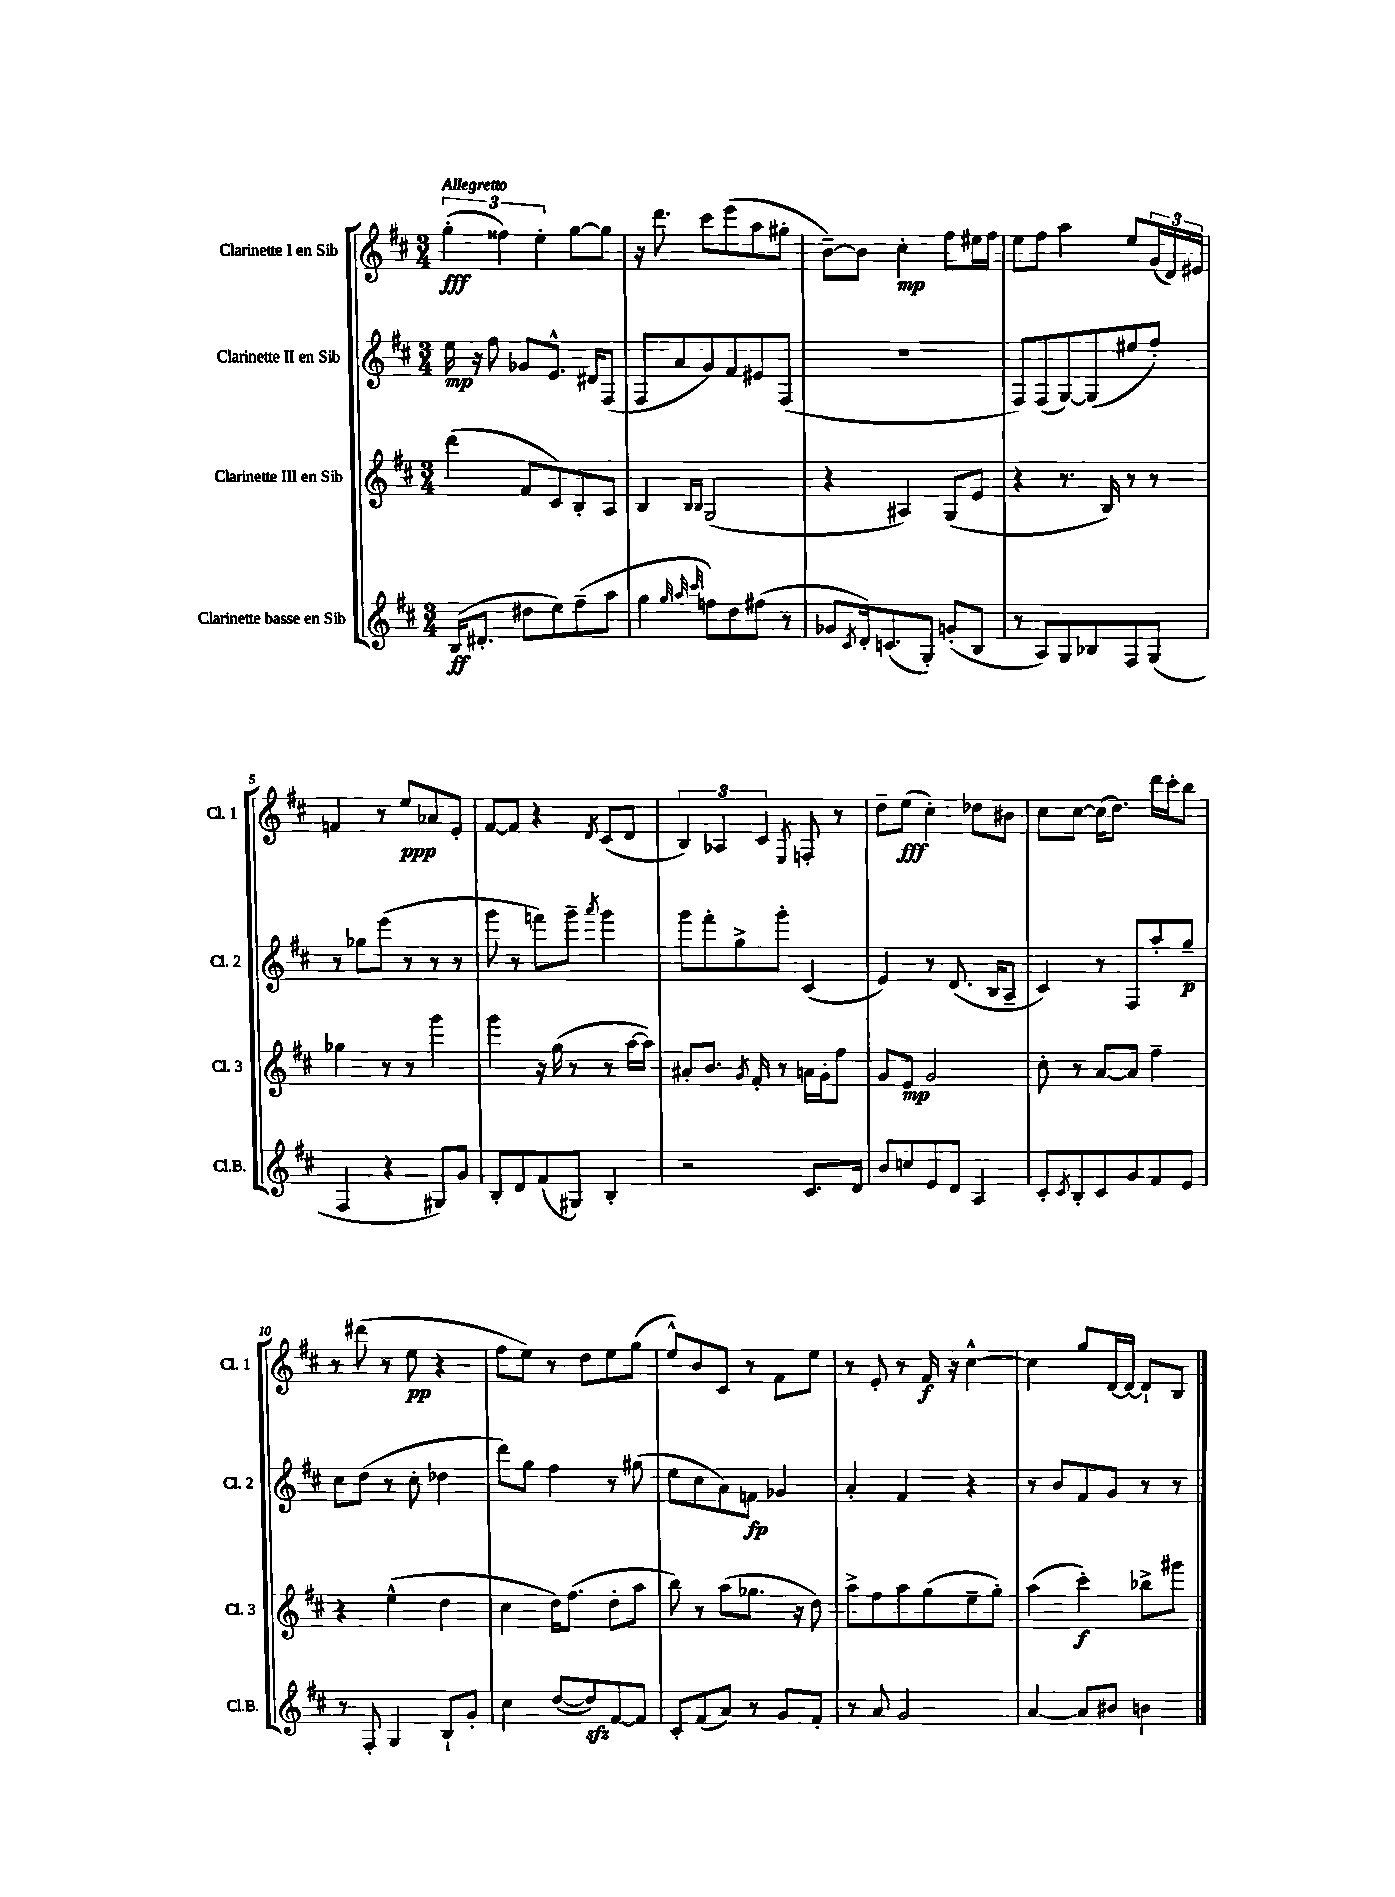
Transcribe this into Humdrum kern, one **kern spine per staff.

**kern	**kern	**kern	**kern
*staff4	*staff3	*staff2	*staff1
*clefG2	*clefG2	*clefG2	*clefG2
*k[f#c#]	*k[f#c#]	*k[f#c#]	*k[f#c#]
*M3/4	*M3/4	*M3/4	*M3/4
(16B	(4ddd	16ee	(6gg'
8.d#'	.	16r	.
.	.	8ff#	.
.	.	.	6ff##)
8dd#	8f#	8g-	.
.	.	.	6ee'
8ee)	8c#)	8.e^^	.
(8ff#~	8B'	.	[8gg
.	.	16d#	.
8aa	8A	(8F#	8gg]
=	=	=	=
4gg	4B	8F#	16r
.	.	.	8.ddd
.	.	8a	.
32qqgg	.	.	.
32qqaa	16qqB	.	.
32qqccc#	16qqB	.	.
8ff)	(2G	8g)	8ccc#
8dd	.	8f#	(8eee
(8ff#	.	8e#	8aa
8r	.	(8F#	8gg#'
=	=	=	=
8g-	4r	2.r	[8b~)
8qc#	.	.	.
16d')	.	.	8b]
(8.c	.	.	.
.	4A#)	.	4cc#'
8G')	.	.	.
(8g'	(8G	.	8ff#
8B	8e	.	16ee#
.	.	.	16ff#
=	=	=	=
8r	4r	8F#)	8ee
8A)	.	(8F#	8ff#
8G	8.r	[8G)	4aa
8B-	.	(8G]	.
.	16B)	.	.
8F#	8r	8ee#	8ee
(8G	8r	8ff#')	(24g
.	.	.	24d)
.	.	.	24e#
=	=	=	=
4F#	4gg-	8r	4f
.	.	8gg-	.
4r	8r	(8eee	8r
.	8r	8r	8ee
8G#)	4ggg	8r	8a-
8g	.	8r	8e'
=	=	=	=
8B'	4ggg	8ggg	[8f#
8d	.	8r	8f#]
(8f#	16r	8fff)	4r
.	(16gg	.	.
8G#)	8r	8ggg~	.
.	.	8qaaa	8qd
4B'	8r	4ggg	(8c#
.	[16aa	.	8d
.	16aa])	.	.
=	=	=	=
2r	8a#'	8ggg	6B)
.	8.b	8fff#'	.
.	.	.	6A-
.	.	8gg^	.
.	8qg	.	.
.	16f#'	.	.
.	.	.	6c#
.	8r	8ggg'	.
.	.	.	8qE
8.c#	16a	(4c#	8F'
.	16g'	.	.
.	8ff#	.	8r
16d	.	.	.
=	=	=	=
8b	8g	4e)	8dd~
8cc	8e	.	(8ee
8e	2g	8r	4cc#')
8d	.	(8.d	.
4A	.	.	8dd-
.	.	16B	.
.	.	8A~	8b#
=	=	=	=
8c#'	8cc#'	4c#)	8cc#
8qc#	.	.	.
8B'	8r	.	[8cc#
8c#	[8a	8r	(16cc#]
.	.	.	8.dd)
8g	8a]	8F#	.
8f#	4ff#~	8aa'	16ddd
.	.	.	16ccc#'
8e	.	8gg~	8bb
=	=	=	=
8r	4r	8cc#	8r
8F#'	.	(8dd	(8ddd#
4G	(4ee^^	8r	8r
.	.	8cc#'	8ee
8B`	4dd	4dd-	4r
8g'	.	.	.
=	=	=	=
4cc#	4cc#	8ddd)	8ff#
.	.	8gg	8ee)
([8dd	16dd)	4ff#	8r
.	(8.ff#	.	.
8dd])	.	.	8dd
[8f#	8dd'	8r	8ee
8f#]	8aa	(8gg#	(8gg
=	=	=	=
8c#'	8bb)	8ee	8ee^^)
(8f#	8r	8cc#	8b
8a)	(8aa	8a)	8c#
8r	8.gg-	8f	8r
8g	.	4g-	8f#
.	16r	.	.
8f#'	8dd)	.	8ee
=	=	=	=
8r	8aa^	4a'	8r
8a	8ff#	.	8e'
2g	8aa	4f#	8r
.	(8gg	.	16f#
.	.	.	16r
.	8ee~	4r	[4cc#^^
.	8gg')	.	.
=	=	=	=
[4a	(4aa	8r	4cc#]
.	.	8b	.
8a]	4ccc#')	8f#	8gg
8b#	.	8g	[16d
.	.	.	16d_
4b	8bb-^	8r	8d`]
.	8ggg#	8r	8B
==	==	==	==
*-	*-	*-	*-
